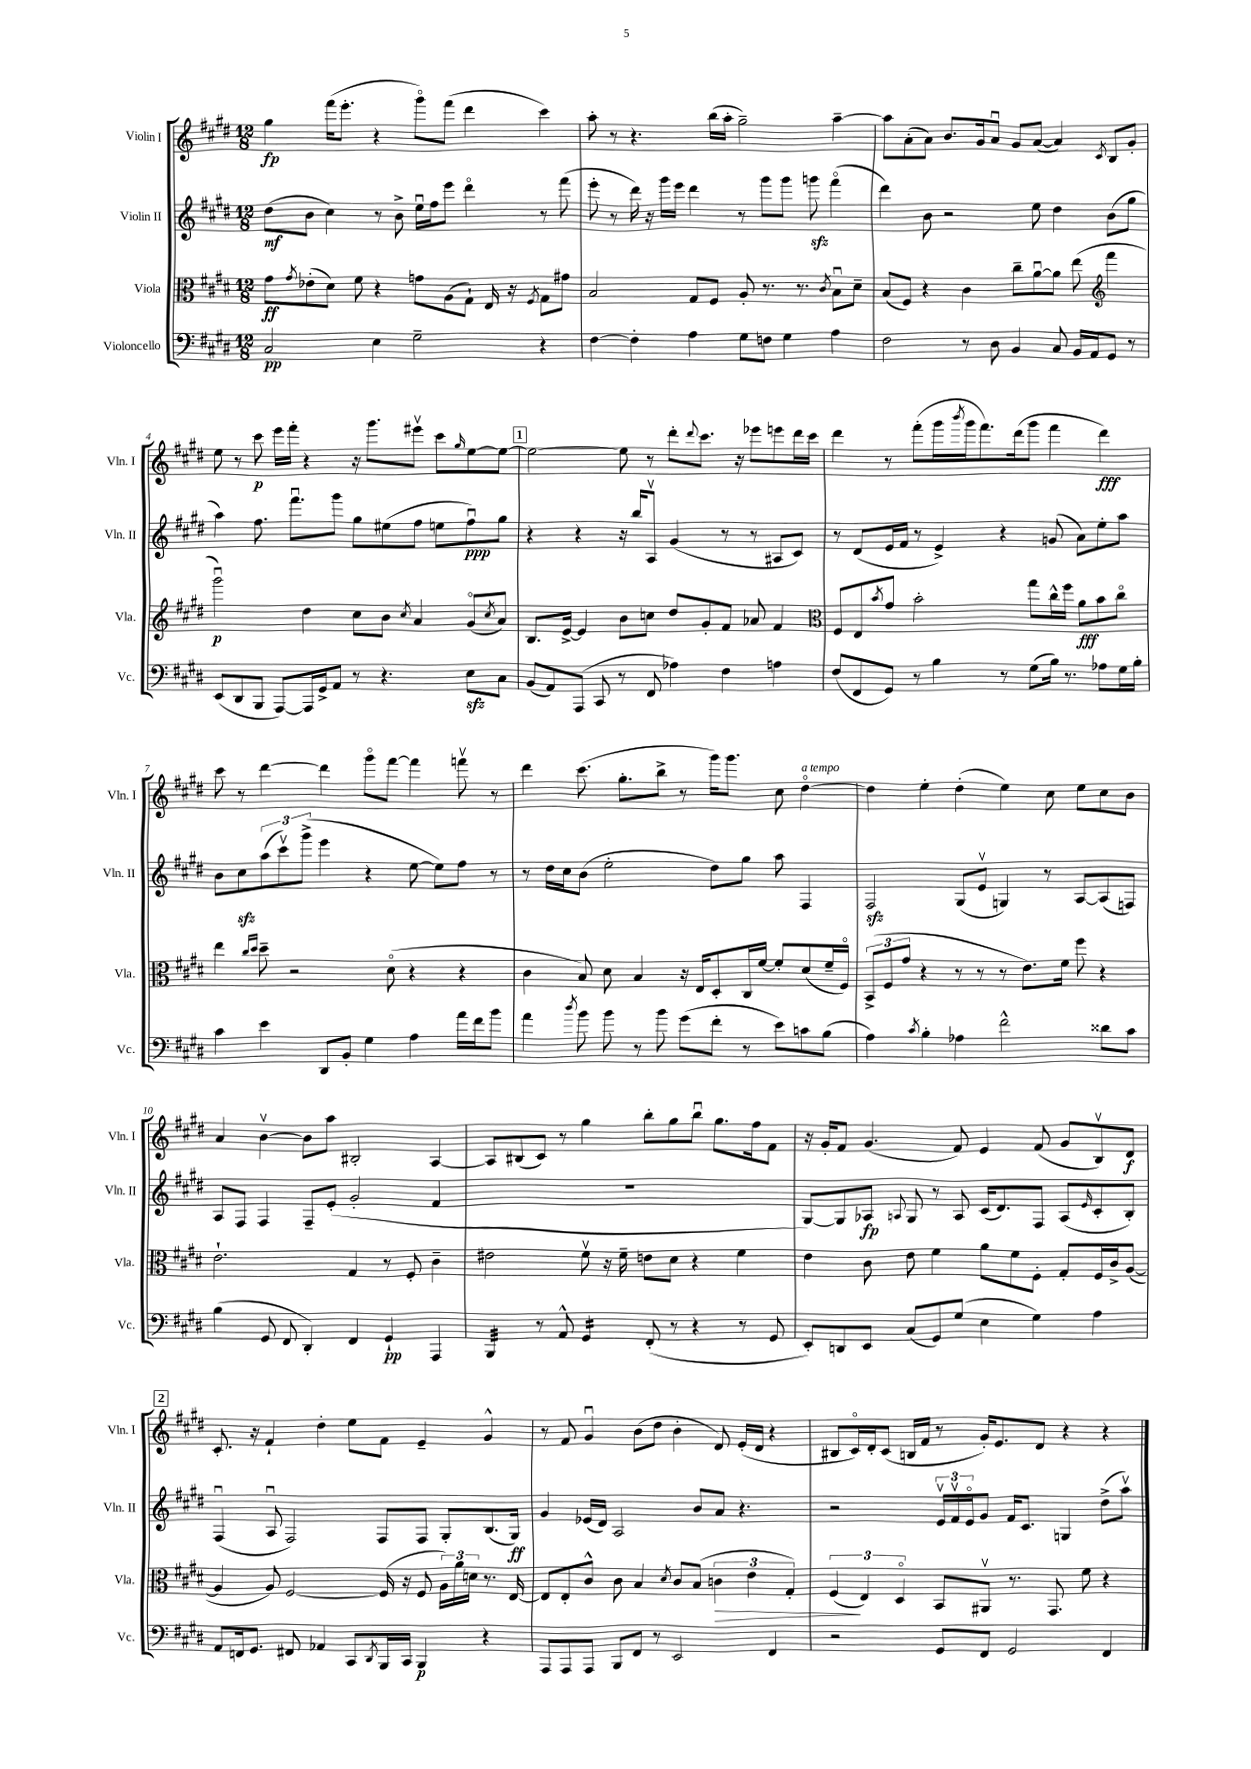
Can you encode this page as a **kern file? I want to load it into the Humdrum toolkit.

**kern	**kern	**kern	**kern
*staff4	*staff3	*staff2	*staff1
*clefF4	*clefC3	*clefG2	*clefG2
*k[f#c#g#d#]	*k[f#c#g#d#]	*k[f#c#g#d#]	*k[f#c#g#d#]
*M12/8	*M12/8	*M12/8	*M12/8
2C#/	8g#\L	(8dd#\L	4gg#\
.	8qg#/	.	.
.	(8e-'\	8b\J	.
.	8d#\J)	4cc#\)	(16fff#\LK
.	.	.	8.eee'\J
.	8f#\	.	.
4E\	4r	8r	4r
.	.	8b^\	.
2G#~\	8g\L	16eeu\LL	8ggg#o\L)
.	.	16ff#\J	.
.	(8A\	8eee\J	(8fff#\J
.	8G#`\J)	4ddd#o\	4ddd#\
.	16E/	.	.
.	16r	.	.
.	8qF#/	.	.
4r	8G#\L	8r	4ccc#\)
.	8g#\J	(8fff#\	.
=	=	=	=
[4F#\	2B/	8eee'\	8aa'\
.	.	8r	8r
4F#'\]	.	16ddd#\)	4.r
.	.	16r	.
.	.	16ggg#\LL	.
.	.	16eee\JJ	.
4A\	8G#/L	4ddd#\	.
.	8F#/J	.	(16bb\LL
.	.	.	16aa'\JJ
8G#\L	8A'/	8r	2gg#~\)
8F\J	8.r	8ggg#\L	.
4G#\	.	8ggg#\J	.
.	8.r	.	.
.	.	8ggg\	.
.	8qc#/	.	.
4A\	8Bu\L	(4fff#o\	[4aa~\
.	8d#~\J	.	.
=	=	=	=
2F#\	(8B/L	4ddd#\)	8aa\]L
.	8F#/J)	.	(8a'\
.	4r	8b\	8a\J)
.	.	2r	8.b/L
8r	4c#\	.	.
.	.	.	16g#/k
8D#\	.	.	8au/J
4BB/	8cc#~\L	.	8g#/L
.	[8au\	8ee\	([8a/J
8C#/	8a\]J	4dd#\	4a/])
16BB/LL	(8ee\	.	.
16AA/J	.	.	.
*	*clefG2	*	*
.	.	.	8qc#/
8GG#/J	4fff#\	(8b\L	8B/L
8r	.	8gg#\J	8g#'/J
=	=	=	=
(8EE/L	2ggg#u\)	4aa\)	8ee\
8DD#/	.	.	8r
8BBB/J	.	8.ff#\	8ccc#\
[8AAA/L)	.	.	16eee\LL
.	.	8.fff#u\L	16fff#'\JJ
16AAA/]L	4dd#\	.	4r
16GG#^/J	.	.	.
8AA/J	.	8ggg#\J	.
8r	8cc#\L	8gg#\L	16r
.	.	.	8.ggg#\L
4.r	8b\J	(8ee#\	.
.	8qcc#/	.	.
.	4a/	8ff#\J	8eee#v\J
.	.	8ee\L	8ccc#\L
.	.	.	16qqgg#/
8E\L	(8g#o/L	8ff#u\)	[8ee\
.	8qcc#/	.	.
8C#\J	8a/J)	8gg#\J	8ee\_J
=	=	=	=
(8BB/L	8.B/L	4r	2ee\_
8AA/)	.	.	.
.	[16e^/Jk	.	.
(8AAA/J	4e/]	4r	.
8CC#/	.	.	.
8r	8b\L	16r	8ee\]
.	.	16bb/LK	.
8FF#/	8cc\J	8Av/J	8r
4A-\)	8dd#/L	(4g#/	8ddd#'\L
.	.	.	8qqddd#/
.	8g#'/	.	8.ccc#\J
4F#\	8f#/J	8r	.
.	.	.	16r
.	8a-/	8r	8eee-\L
4A\	4f#/	8A#/L	8eee\
.	.	8c#/J)	16ddd#\L
.	.	.	16ccc#\JJ
=	=	=	=
*	*clefC3	*	*
(8F#/L	8F#/L	8r	4ddd#\
8FF#/	8E/	(8d#/L	.
.	8qb/	.	.
8GG#/J)	8g#/J	16e/L	8r
.	.	16f#/JJ	.
8r	2b'\	8r	(8fff#'\L
4B\	.	4e^/)	16ggg#\L
.	.	.	8qbbb/
.	.	.	16ggg#\J
.	.	.	8.fff#\)
8r	.	4r	.
.	.	.	(16ddd#\k
(8G#\L	8gg#\L	.	8ggg#\J
16B\Jk)	16cc#^^\L	(8g/	4fff#\
8.r	16ff#\JJ	.	.
.	8a\L	8a\L)	.
8A-\L	8b\	8ee'\	4ddd#\)
16G#\L	8cc#o\J	8aa\J	.
16B'\JJ	.	.	.
=	=	=	=
4c#\	4ee\	8b\L	8ccc#\
.	.	8cc#\	8r
.	16qqcc#/LL	.	.
.	16qqdd#/JJ	.	.
4e\	8dd#~\	(12aa\	[4ddd#\
.	.	12ccc#v\)	.
.	2r	.	.
.	.	(12ggg#^\J	.
8DD#/L	.	4eee\	4ddd#\]
8BB'/J	.	.	.
4G#\	.	4r	8ggg#o\L
.	(8d#o\	.	[8fff#\J
4A\	4r	[8ee\	4fff#\]
.	.	8ee\]L)	.
16a\LL	4r	8ff#\J	8fffv\
16f#\J	.	.	.
8b\J	.	8r	8r
=	=	=	=
4a\	4c#\	8r	4ddd#\
.	.	16dd#\LL	.
.	.	16cc#\J	.
8qdd#/	.	.	.
8b\	8B/)	(8b\J	(8.ccc#\
8b\	8d#\	2ee'\	.
.	.	.	8.gg#'\L
8r	4B/	.	.
8b\	.	.	8bb^\J
(8g#\L	16r	.	8r
.	16E/LK	.	.
8f#'\J	8D#'/	8dd#\L)	16ggg#\LK)
.	.	.	8.ggg#\J
8r	16C#/L	8gg#\J	.
.	[16f#/JJ	.	.
8e\L)	8f#'/]L	8aa\	8cc#\
8c\	(8d#/	4F#/	[4dd#o\
(8B\J	16f#~/L	.	.
.	16F#o/JJ)	.	.
=	=	=	=
4A\)	(12BB^/L	2F#/	4dd#\]
.	12F#/	.	.
.	12g#/J	.	.
8qc#/	.	.	.
4B'\	4r	.	4ee'\
4A-\	8r	(8G#/L	(4dd#'\
.	8r	8ev/J	.
2f#^^\	8r	4G/)	4ee\)
.	8.e\L)	.	.
.	.	8r	8cc#\
.	16f#\Jk	.	.
.	8ff#\	[8A/L	8ee\L
8d##\L	4r	(8A/]	8cc#\
8c#\J	.	8F/J)	8b\J
=	=	=	=
(4B\	2.e`\	8A/L	4a/
.	.	8F#/J	.
8GG#/	.	4F#/	[4bv\
8FF#/	.	.	.
4DD#'/)	.	8F#~/L	8b\]L
.	.	(8e'/J	8aa\J
4FF#/	4G#/	2g#'/	2B#'/
4GG#`/	8r	.	.
.	8F#'/	.	.
4AAA/	4c#~\	4f#/	[4A/
=	=	=	=
4BBB/	2e#\	1.r	8A/]L
.	.	.	(8B#/
8r	.	.	8c#/J)
8AA^^/	.	.	8r
4GG#/	8f#v\	.	4gg#\
.	16r	.	.
.	16f#~\	.	.
(8FF#'/	8e\L	.	8bb'\L
8r	8d#\J	.	8gg#\
4r	4r	.	8bbu\J
.	.	.	8.gg#\L
8r	4f#\	.	.
.	.	.	16ff#\k
8GG#/	.	.	8f#\J
=	=	=	=
8EE'/L)	4e\	[8G#/L)	16r
.	.	.	16g#'/LK
8DD/	.	8G#/]	8f#/J
8EE/J	8c#\	8A-/J	(4.g#/
.	.	8qqA/	.
(8C#/L	8e\	8G#/	.
8GG#/)	4f#\	8r	.
(8G#/J	.	8A/	8f#/)
4E\	8a\L	(16c#/LK	4e/
.	.	8.d#/)	.
.	8f#\	.	.
4G#\)	8F#'\J	8F#/J	(8f#/
.	8G#'/L	(8A/L	8g#/L
.	.	16qqe/	.
4A\	16F#/L	8c#'/	8Bv/)
.	16c#^/J	.	.
.	([8A/J	8B'/J)	8d#/J
=	=	=	=
8AA/L	4A/]	(4F#u/	8.c#'/
16FF/k	.	.	.
8.GG#/J	.	.	16r
.	8A/)	8Au/	4f#`/
8FF#/	[2F#/	2F#/)	.
4AA-/	.	.	4dd#'\
8CC#/L	.	.	8ee\L
8qDD#/	.	.	.
16BBB/L	(16F#/]	8F#/L	8f#\J
16CC#/JJ	16r	.	.
4BBB/	8F#/	8F#/J	4e~/
.	24A\LL)	8G#'/L	.
.	24a\	.	.
.	24d\JJ	.	.
4r	8.r	(8.B/	4g#^^/
.	[16E/	16G#/Jk)	.
=	=	=	=
8AAA/L	8E/]L	4g#/	8r
8AAA/	8E'/	.	8f#/
8AAA/J	8c#^^/J	(16e-/LL	4g#u/
.	.	16d#/JJ)	.
8BBB/L	8c#\	2A/	.
8FF#/J	4B/	.	(8b\L
8r	.	.	8dd#\J
.	8qd#/	.	.
2EE/	8c#/L	.	4b'\
.	(8B/J	8b/L	.
.	6c\	8a/J	8d#/)
.	.	4.r	(16e'/LL
.	6e\	.	.
.	.	.	16d#/JJ
4FF#/	.	.	4r
.	6G#'/)	.	.
=	=	=	=
2r	(6F#/	2r	8B#/L
.	.	.	16c#o/L)
.	6E/)	.	.
.	.	.	16d#'/J
.	.	.	(8c#/J
.	6D#o/	.	.
.	.	.	16B/LL
.	.	.	16f#/JJ
8GG#/L	8BB/L	24ev/LL	8r
.	.	24f#v/	.
.	.	24eo/J	.
8FF#/J	8AA#v/J	8g#/J	16g#'/LK)
.	.	.	8.e/
2GG#/	8.r	16f#/LK	.
.	.	8.c#/J	.
.	.	.	8d#/J
.	8.GG#/	.	.
.	.	4G/	4r
.	8f#\	.	.
4FF#/	4r	(8dd#^\L	4r
.	.	8aav\J)	.
==	==	==	==
*-	*-	*-	*-
